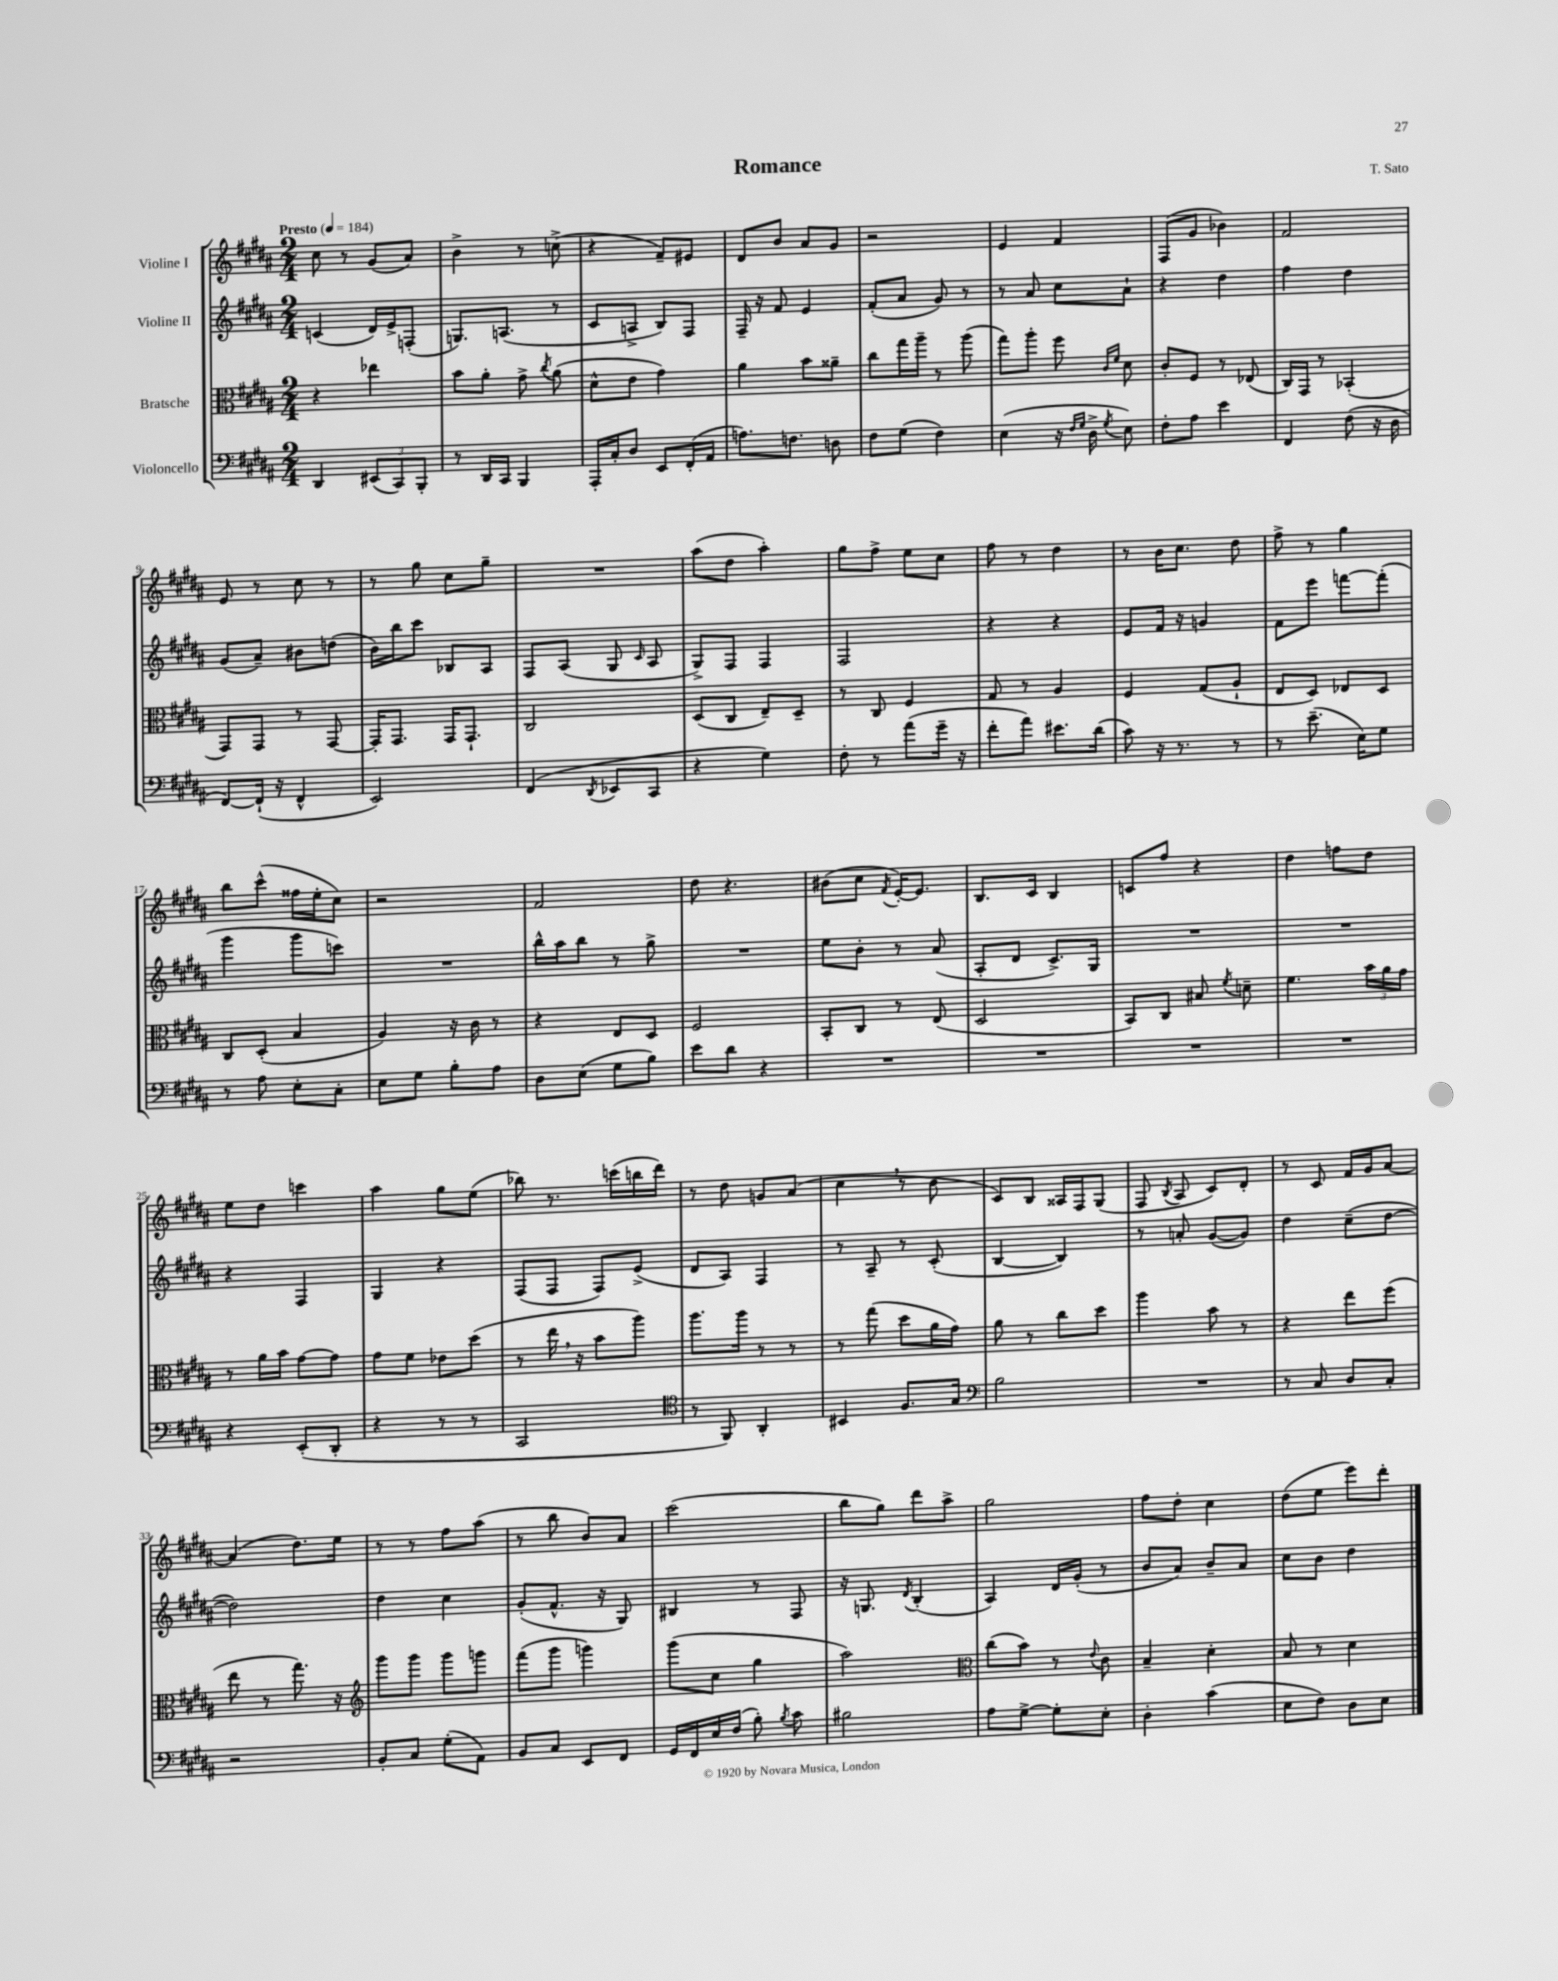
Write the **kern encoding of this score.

**kern	**kern	**kern	**kern
*staff4	*staff3	*staff2	*staff1
*clefF4	*clefC3	*clefG2	*clefG2
*k[f#c#g#d#a#]	*k[f#c#g#d#a#]	*k[f#c#g#d#a#]	*k[f#c#g#d#a#]
*M2/4	*M2/4	*M2/4	*M2/4
*MM184	*MM184	*MM184	*MM184
4DD#	4r	(4c	8cc#
.	.	.	8r
(12EE#	4ee-	16d#)	(8g#
.	.	16e^	.
12CC#)	.	.	.
.	.	(8F'	8a#)
12BBB'	.	.	.
=	=	=	=
8r	8b	8.G)	4b^
16DD#	8a#'	.	.
16CC#	.	(8.A	.
4BBB	8g#^	.	8r
.	8qcc#	.	.
.	(8a#	8r	(8cc^
=	=	=	=
16AAA#'	8d#^^	8c#	4r
16C#'	.	.	.
8D#	8e	8A^	.
8EE	4g#)	8B)	8f#~)
(16FF#'	.	8F#	8e#
16AA#	.	.	.
=	=	=	=
8.A)	4a#	16F#~	8d#
.	.	16r	.
.	.	8f#	8b
8.F	.	.	.
.	8b	4e	8a#
8D	8a##~	.	8g#
=	=	=	=
8F#	8cc#	(8f#'	2r
(8G#	16gg#	8a#	.
.	16aa#~	.	.
4F#)	8r	8g#)	.
.	(8aa#	8r	.
=	=	=	=
(4E	8gg#)	8r	4e
.	8aa#'	8a#	.
16r	8ff#	8cc#	4f#
16qqF#	.	.	.
16qqG#	.	.	.
16D#^	.	.	.
.	16qqc#	.	.
8qG#	16qqf#	.	.
8E)	8d#	8a#`	.
=	=	=	=
8F#'	8c#'	4r	(8F#
8A#	8F#	.	8g#
4e	8r	4dd#	4b-)
.	(8E-	.	.
=	=	=	=
4FF#	16C#)	4ff#	2f#
.	16GG#	.	.
.	8r	.	.
(8F#	(4BB-'	4dd#	.
16r	.	.	.
16D#	.	.	.
=	=	=	=
[8FF#)	8GG#)	(8g#	8e
(16FF#`]	8GG#	8a#~)	8r
16r	.	.	.
4FF#^^	8r	8b#	8cc#
.	[8GG#	(8dd	8r
=	=	=	=
2EE)	16GG#']	16b)	8r
.	8.GG#	16bb	.
.	.	8ccc#	8gg#
.	16GG#	8B-	8cc#
.	8.GG#`	.	.
.	.	8A#	8gg#~
=	=	=	=
(4FF#	2C#	8F#	2r
.	.	(8A#	.
8qDD#	.	.	.
8EE-	.	8G#	.
.	.	16qqc#	.
8CC#	.	8A#	.
=	=	=	=
4r	(8D#	8G#^)	(8aa#
.	8C#	8F#	8dd#
4G#)	8E~)	4F#	4aa#')
.	8D#~	.	.
=	=	=	=
8F#'	8r	2F#	8gg#
8r	8C#	.	8ff#^
(8a#	4F#	.	8ee
16g#~	.	.	8cc#
16r	.	.	.
=	=	=	=
8f#'	8G#	4r	8ff#
8a#)	8r	.	8r
8.e#	4A#	4r	4dd#
(16d#	.	.	.
=	=	=	=
8c#)	4F#	8e	8r
16r	.	16f#	16b
8.r	.	16r	8.cc#
.	(8G#	4g	.
8r	8A#`	.	8dd#
=	=	=	=
8r	8E	8f#	8ff#^
(8.e~	8D#)	8eee	8r
.	8E-	[8fff	4gg#
16E)	.	.	.
8G#	8D#	(8fff']	.
=	=	=	=
8r	8C#	4ggg#	8bb
8A#	(8D#'	.	(8ccc#^^
8E'	4B	8ggg#	16ff##
.	.	.	16ee'
8C#'	.	8ccc)	8cc#)
=	=	=	=
8E	4A#)	2r	2r
8G#	.	.	.
8B'	16r	.	.
.	16c#	.	.
8A#	8r	.	.
=	=	=	=
8D#	4r	16bb^^	2f#
.	.	16aa#	.
(8E	.	8bb	.
8G#	8E	8r	.
8B)	8D#	8gg#^	.
=	=	=	=
8e	2F#	2r	8dd#
8d#	.	.	4.r
4r	.	.	.
=	=	=	=
2r	8BB'	8ee	(8b#
.	8C#	8b'	8cc#
.	.	.	8qf#
.	8r	8r	[16e')
.	.	.	8.e]
.	(8E	(8a#	.
=	=	=	=
2r	2D#	8A#'	8.B
.	.	8d#	.
.	.	.	16c#
.	.	8.c#^)	4B
.	.	16G#	.
=	=	=	=
2r	8BB)	2r	8c
.	8C#	.	8ff#
.	8B#	.	4r
.	8qf#	.	.
.	8d~	.	.
=	=	=	=
2r	4.f#	2r	4dd#
.	.	.	8ff
.	24b	.	8dd#
.	24a#	.	.
.	24g#	.	.
=	=	=	=
4r	8r	4r	8ee
.	16a#	.	8dd#
.	16b	.	.
(8EE'	[8g#	4F#	4ccc
8DD#'	8g#]	.	.
=	=	=	=
4r	8g#	4G#	4aa#
.	8f#	.	.
8r	8e-	4r	8gg#
8r	(8dd#	.	(8ee
=	=	=	=
2CC#	8r	(8F#	8bb-)
.	16ee	8F#	8.r
.	16r	.	.
.	8b	8F#)	.
.	.	.	(16ccc
.	8aa#)	(8e^	16bb
.	.	.	16ddd#)
=	=	=	=
*clefC4	*	*	*
8r	8.aa#	8d#	8r
8FF#)	.	8A#)	8dd#
.	16aa#	.	.
4AA#'	8r	4F#	8g
.	8r	.	(8a#
=	=	=	=
4BB#	8r	8r	4cc#
.	(8gg#	8A#~	.
8.F#	8dd#	8r	8r
.	16a#	(8c#'	8b
16G#	16g#)	.	.
=	=	=	=
*clefF4	*	*	*
2B	8a#	[4B	8c#)
.	8r	.	8B
.	8cc#	4B])	16A##
.	.	.	16F#
.	8dd#	.	(8G#
=	=	=	=
2r	4aa#	8r	8F#
.	.	.	8qB
.	.	8a'	8A#
.	8b	([8g#	8c#)
.	8r	8g#])	8d#'
=	=	=	=
8r	4r	4dd#	8r
8C#	.	.	8c#
8D#	8ee	(8cc#~	16f#
.	.	.	16g#
8C#'	(8ff#	[8dd#	[8a#
=	=	=	=
2r	8ee	2dd#])	(4a#]
.	8r	.	.
.	8.gg#)	.	8.dd#)
.	16r	.	16ee
=	=	=	=
*	*clefG2	*	*
8BB'	8ggg#	4dd#	8r
8C#	8ggg#	.	8r
(8G#'	8ggg#	4cc#	8ff#
8AA#)	8ggg	.	(8aa#
=	=	=	=
8BB	(8fff#	(8g#'	8r
8C#	8ggg#	8.f#^^	8bb
8EE	4ggg)	.	8b)
.	.	16r	.
8FF#	.	8G#)	8a#
=	=	=	=
16GG#	(8ggg#	4B#	(2ccc#
16FF#	.	.	.
16E	8cc#	.	.
(16F#	.	.	.
8B')	4gg#	8r	.
8qB	.	.	.
8c#	.	8F#	.
=	=	=	=
2B#	2aa#)	16r	8bb
.	.	8.G	.
.	.	.	8gg#)
.	.	8qd#	.
.	.	(4B'	8ddd#
.	.	.	8aa#^
=	=	=	=
*	*clefC3	*	*
8A#	(8cc#	4A#)	2gg#
[8G#^	8b)	.	.
8G#']	8r	16d#	.
.	.	(16g#'	.
.	8qqe	.	.
8E'	8c#	8r	.
=	=	=	=
4D#'	4B~	8b	8ff#
.	.	8a#)	8dd#'
(4c#	4d#'	8b~	4cc#
.	.	8a#	.
=	=	=	=
8E	8B	8cc#	(8dd#
8F#)	8r	8b	8ee
8D#	4d#	4dd#	8eee)
8E	.	.	8ddd#'
==	==	==	==
*-	*-	*-	*-
